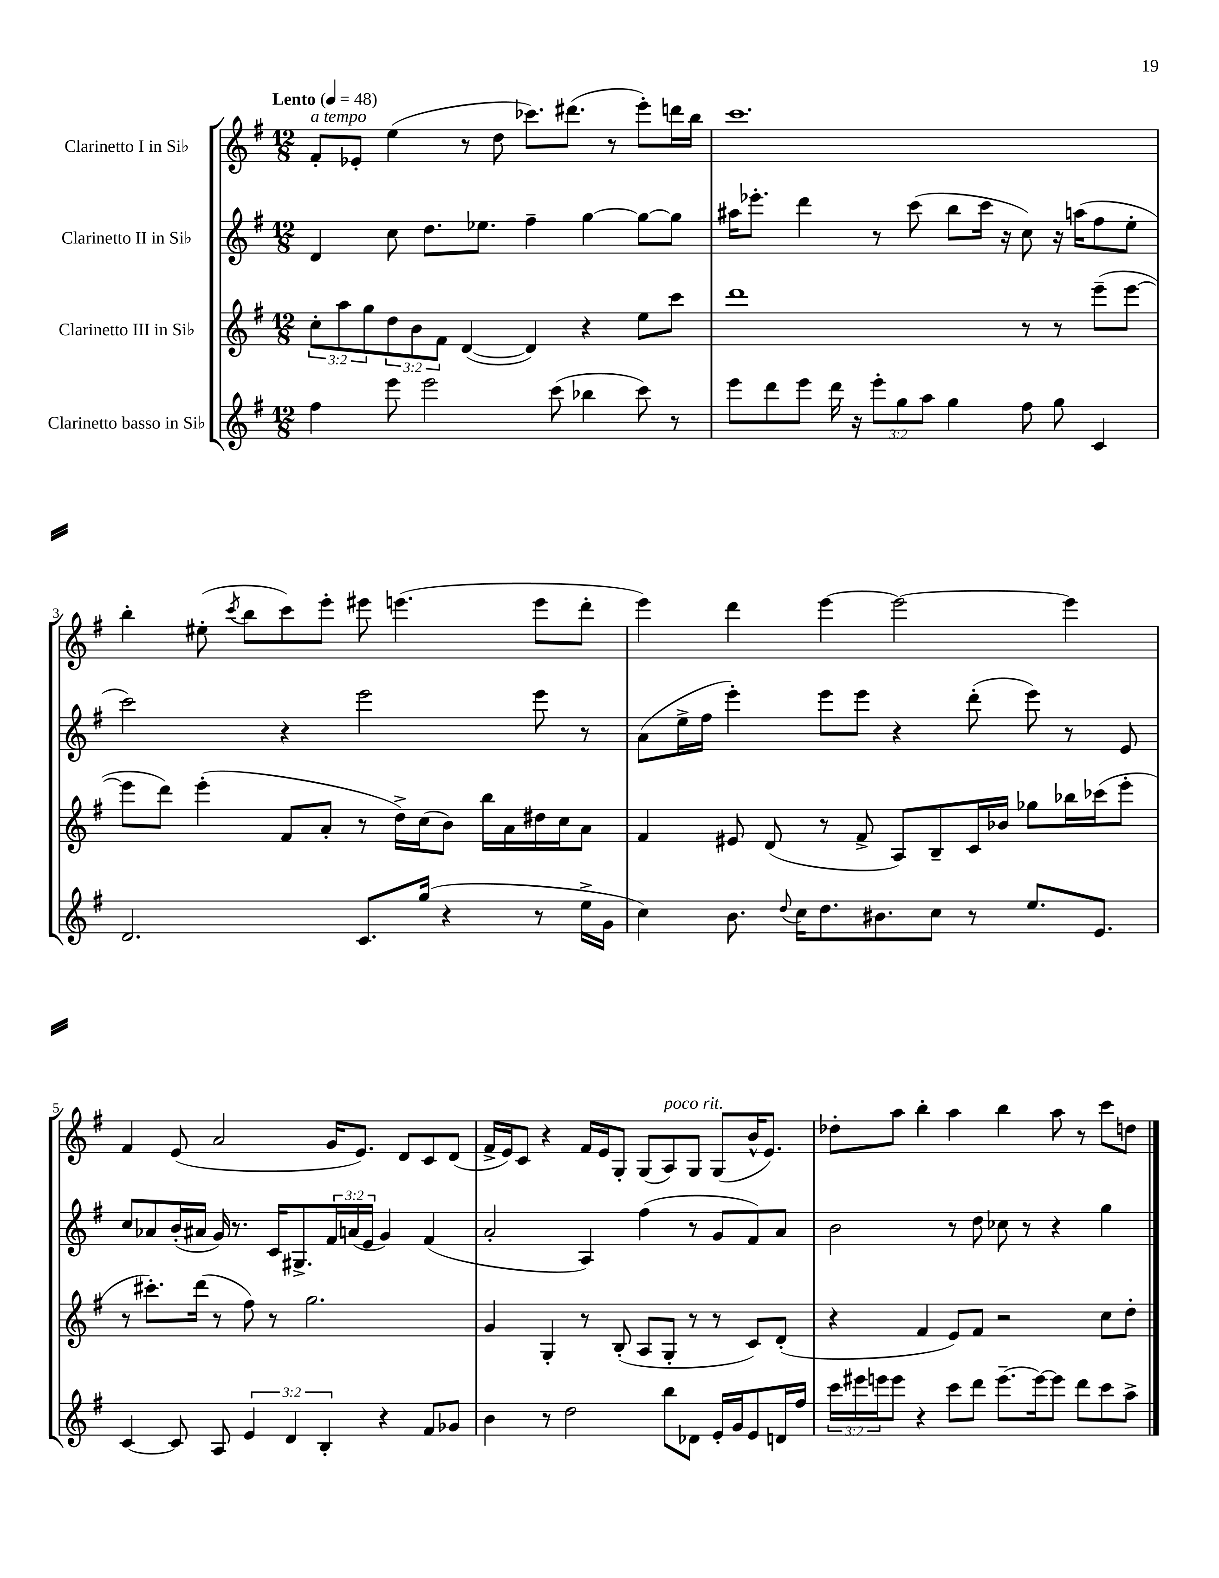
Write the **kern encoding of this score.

**kern	**kern	**kern	**kern
*staff4	*staff3	*staff2	*staff1
*clefG2	*clefG2	*clefG2	*clefG2
*k[f#]	*k[f#]	*k[f#]	*k[f#]
*M12/8	*M12/8	*M12/8	*M12/8
*MM48	*MM48	*MM48	*MM48
4ff#	12cc'	4d	8f#'
.	12aa	.	.
.	.	.	8e-'
.	12gg	.	.
8eee	12dd	8cc	(4ee
.	12b	.	.
2eee	.	8.dd	.
.	12f#	.	.
.	([4d	.	8r
.	.	8.ee-	.
.	.	.	8dd
.	4d])	4ff#~	8.ccc-)
(8ccc	.	.	.
.	.	.	(8.ddd#
4bb-	4r	[4gg	.
.	.	.	8r
8ccc)	8ee	8gg_	8eee')
8r	8ccc	8gg]	16ddd
.	.	.	16bb
=	=	=	=
8eee	1ddd	16aa#	1.ccc
.	.	8.eee-'	.
8ddd	.	.	.
8eee	.	4ddd	.
16ddd	.	.	.
16r	.	.	.
12eee'	.	8r	.
12gg	.	.	.
.	.	(8ccc	.
12aa	.	.	.
4gg	.	8bb	.
.	.	16ccc	.
.	.	16r	.
8ff#	8r	8cc)	.
8gg	8r	16r	.
.	.	(16aa	.
4c	(8eee~	8ff#	.
.	[8eee	8ee'	.
=	=	=	=
2.d	8eee]	2ccc)	4bb'
.	8ddd)	.	.
.	(4eee'	.	(8ee#'
.	.	.	8qccc
.	.	.	8bb
.	8f#	4r	8ccc)
.	8a'	.	8eee'
8.c	8r	2eee	8eee#
.	16dd^)	.	(4.eee
(16gg	(16cc	.	.
4r	8b)	.	.
.	16bb	.	.
.	16a	.	.
8r	16dd#	8eee	8eee
.	16cc	.	.
16ee^	8a	8r	8ddd'
16g	.	.	.
=	=	=	=
4cc)	4f#	(8a	4eee)
.	.	16ee^	.
.	.	16ff#	.
8.b	8e#	4eee')	4ddd
.	(8d	.	.
8qqdd	.	.	.
16cc	.	.	.
8.dd	8r	8eee	[4eee
.	8f#^	8eee	.
8.b#	.	.	.
.	8A)	4r	2eee_
8cc	8B~	.	.
8r	16c	(8ddd'	.
.	16b-	.	.
8.ee	8gg-	8eee)	.
.	16bb-	8r	4eee]
8.e	(16ccc-	.	.
.	8eee'	8e	.
=	=	=	=
[4c	8r	8cc	4f#
.	8.ccc#')	8a-	.
8c]	.	(16b'	(8e
.	(16ddd	16a#	.
8A	8r	16g)	2a
.	.	8.r	.
6e	8ff#)	.	.
.	8r	16c	.
6d	.	.	.
.	.	8.G#^	.
.	2.gg	.	.
6B'	.	.	.
.	.	24f#	16g
.	.	(24a	.
.	.	.	8.e)
.	.	24e	.
4r	.	4g)	.
.	.	.	8d
8f#	.	(4f#	8c
8g-	.	.	(8d
=	=	=	=
4b	4g	2a'	16f#^
.	.	.	16e)
.	.	.	8c
8r	4G'	.	4r
2dd	.	.	.
.	8r	4A)	16f#
.	.	.	16e
.	(8B'	.	8G'
.	8A	(4ff#	(8G
8bb	8G'	.	8A)
8d-	8r	8r	8G
16e'	8r	8g	(8G
16g	.	.	.
8e	8c)	8f#)	16b^^
.	.	.	8.e)
16d	(8d'	8a	.
16ff#	.	.	.
=	=	=	=
24ccc	4r	2b	8dd-'
24eee#	.	.	.
24eee	.	.	.
8eee	.	.	8aa
4r	4f#	.	4bb'
8ccc	8e)	8r	4aa
8ddd	8f#	8dd	.
[8.eee~	2r	8cc-	4bb
.	.	8r	.
16eee_	.	.	.
8eee]	.	4r	8aa
8ddd	.	.	8r
8ccc	8cc	4gg	8ccc
8aa^	8dd'	.	8dd
==	==	==	==
*-	*-	*-	*-
